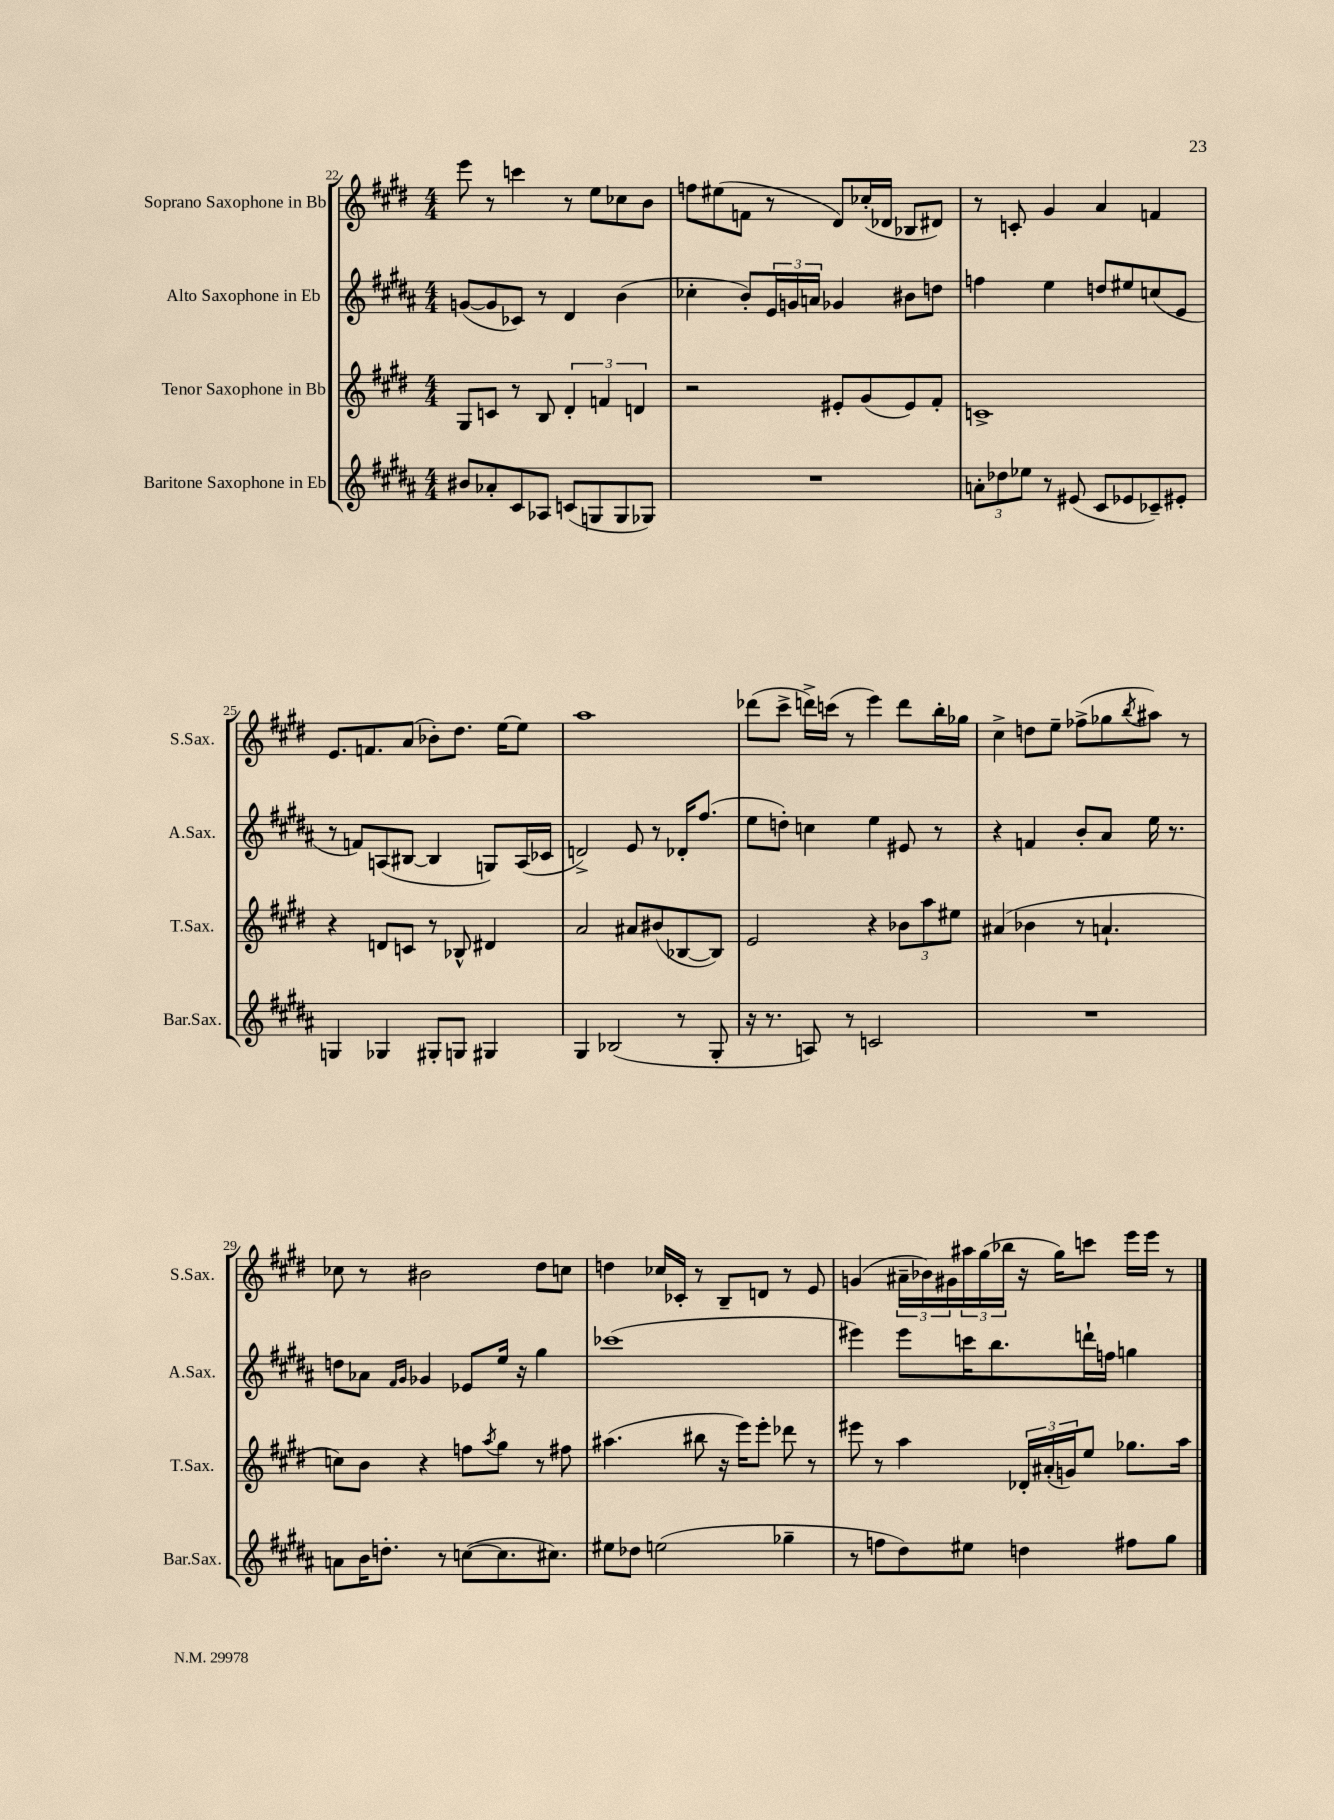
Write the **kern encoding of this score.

**kern	**kern	**kern	**kern
*staff4	*staff3	*staff2	*staff1
*clefG2	*clefG2	*clefG2	*clefG2
*k[f#c#g#d#a#]	*k[f#c#g#d#]	*k[f#c#g#d#a#]	*k[f#c#g#d#]
*M4/4	*M4/4	*M4/4	*M4/4
8b#/L	8G#/L	([8g/L	8eee\
8a-'/	8c/J	8g/]	8r
8c#/	8r	8c-/J)	4ccc\
8A-/J	8B/	8r	.
(8c/L	6d#'/	4d#/	8r
8G/	.	.	8ee\L
.	6f/	.	.
8G/	.	(4b\	8cc-\
.	6d/	.	.
8G-/J)	.	.	8b\J
=	=	=	=
1r	2r	4cc-'\	8ff\L
.	.	.	(8ee#\
.	.	8b'/L)	8f\J
.	.	24e/L	8r
.	.	24g/	.
.	.	24a/JJ	.
.	8e#'/L	4g-/	8d#/L)
.	(8g#/	.	(16cc-'/L
.	.	.	16d-/JJ
.	8e#/)	8b#\L	8B-/L
.	8f#'/J	8dd\J	8d#/J)
=	=	=	=
12a'\L	1c^	4ff\	8r
12dd-\	.	.	.
.	.	.	8c'/
12ee-\J	.	.	.
8r	.	4ee\	4g#/
(8e#/	.	.	.
8c#/L	.	8dd/L	4a/
8e-/	.	8ee#/	.
8c-~/)	.	(8cc/	4f/
8e#'/J	.	8e/J	.
=	=	=	=
4G/	4r	8r	8.e/L
.	.	8f/L)	.
.	.	.	8.f/
4G-/	8d/L	(8A/	.
.	8c/J	[8B#/J	(8a/J
8G#'/L	8r	4B#/]	8b-'\L)
8G/J	8B-^^/	.	8.dd#\J
4G#/	4d#/	8G/L)	.
.	.	.	[16ee\LK
.	.	(16A/L	8ee\]J
.	.	16c-/JJ	.
=	=	=	=
4G#/	2a/	2d^/)	1aa
(2B-/	.	.	.
.	8a#/L	8e/	.
.	(8b#/	8r	.
8r	[8B-/	16d-'/LK	.
.	.	(8.ff#/J	.
8G#'/	8B-/]J)	.	.
=	=	=	=
16r	2e/	8ee\L	(8ddd-\L
8.r	.	.	.
.	.	8dd'\J)	8ccc#^\J
8A/)	.	4cc\	16ddd^\LL)
.	.	.	(16ccc\JJ
8r	.	.	8r
2c/	4r	4ee\	4eee\)
.	12b-\L	8e#/	8ddd\L
.	12aa\	.	.
.	.	8r	16bb'\L
.	12ee#\J	.	.
.	.	.	16gg-\JJ
=	=	=	=
1r	(4a#/	4r	4cc#^\
.	4b-\	4f/	8dd\L
.	.	.	8ee~\J
.	8r	8b'/L	(8ff-^\L
.	4.a`/	8a#/J	8gg-\
.	.	.	8qbb/
.	.	16ee\	8aa#\J)
.	.	8.r	.
.	.	.	8r
=	=	=	=
8a\L	8cc\L)	8dd\L	8cc-\
16b\K	8b\J	8a-\J	8r
8.dd'\J	.	.	.
.	.	16qqf#/LL	.
.	.	16qqg#/JJ	.
.	4r	4g-/	2b#\
8r	.	.	.
([8cc\L	8ff\L	8e-/L	.
.	8qaa/	.	.
8.cc\]	8gg#\J	16ee/Jk	.
.	.	16r	.
.	8r	4gg#\	8dd#\L
8.cc#\J)	.	.	.
.	8ff#\	.	8cc\J
=	=	=	=
8ee#\L	(4.aa#\	(1ccc-	4dd\
8dd-\J	.	.	.
(2ee\	.	.	16cc-/LL
.	.	.	16c-'/JJ
.	8bb#\	.	8r
.	16r	.	8B~/L
.	16eee\LK)	.	.
.	8eee'\J	.	8d/J
4gg-~\	8ddd-\	.	8r
.	8r	.	8e/
=	=	=	=
8r	8eee#\	4eee#\)	(4g/
8ff\L	8r	.	.
8dd#\)	4aa\	8eee#\L	24a#~\LL
.	.	.	24b-\)
.	.	.	24g#\
8ee#\J	.	16ccc\K	24aa#\
.	.	.	(24gg#\
.	.	8.bb\	.
.	.	.	24bb-\JJ
4dd\	24d-'/LL	.	16r
.	(24a#'/	.	.
.	.	.	16gg#\LK)
.	24g/J)	.	.
.	8ee/J	16ddd`\L	8ccc\J
.	.	16ff\JJ	.
8ff#\L	8.gg-\L	4gg\	16eee\LL
.	.	.	16eee\JJ
8gg#\J	.	.	8r
.	16aa\Jk	.	.
==	==	==	==
*-	*-	*-	*-
